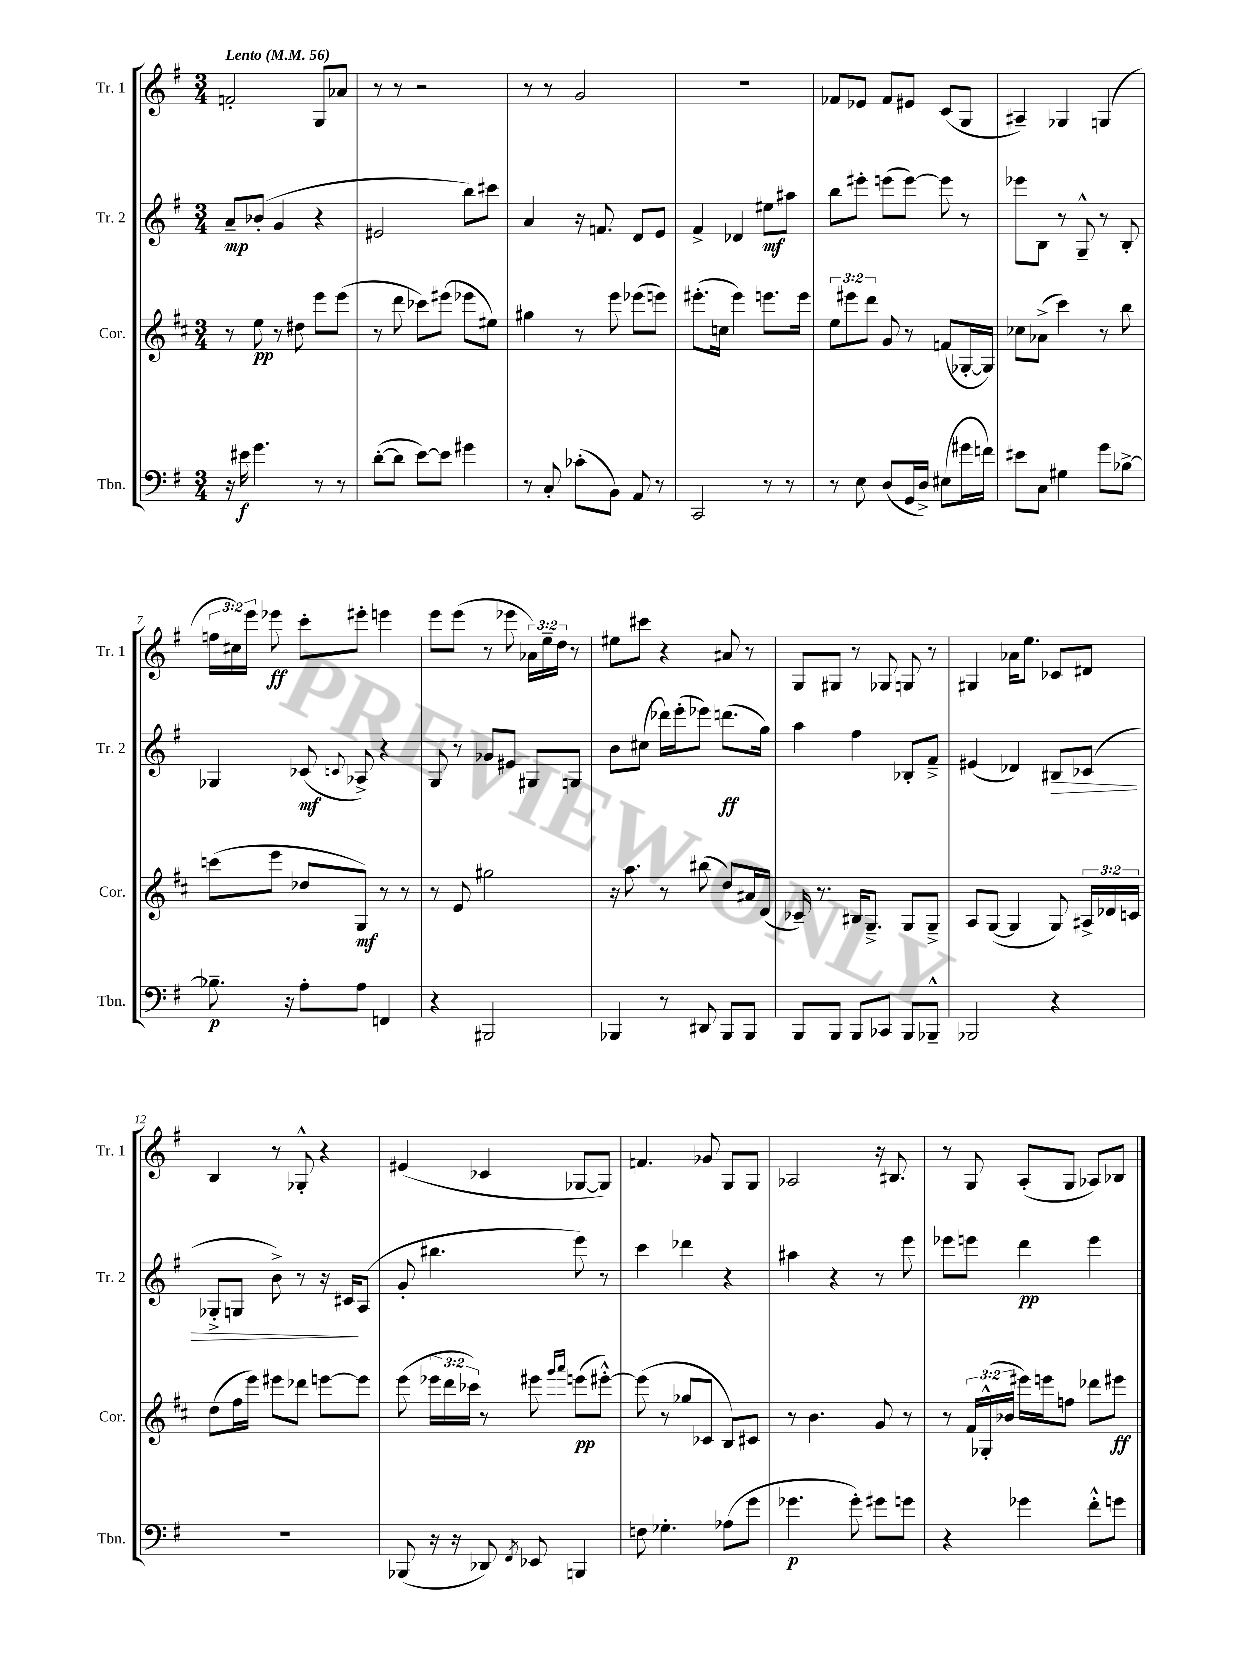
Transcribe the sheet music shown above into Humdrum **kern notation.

**kern	**kern	**kern	**kern
*staff4	*staff3	*staff2	*staff1
*clefF4	*clefG2	*clefG2	*clefG2
*k[f#]	*k[f#c#]	*k[f#]	*k[f#]
*M3/4	*M3/4	*M3/4	*M3/4
*MM56	*MM56	*MM56	*MM56
16r	8r	8a~	2f'
16e#	.	.	.
4.g	8ee	(8b-'	.
.	8r	4g	.
.	8dd#	.	.
8r	8eee	4r	8G
8r	(8eee	.	8a-
=	=	=	=
([8d'	8r	2e#	8r
8d]	8ddd	.	8r
[8e)	8ccc-)	.	2r
8e]	(8eee#	.	.
4g#	8eee-	8bb)	.
.	8ee#)	8ccc#	.
=	=	=	=
8r	4gg#	4a	8r
8C'	.	.	8r
(8c-'	8r	16r	2g
.	.	8.f	.
8BB)	8eee	.	.
8AA	(8eee-	8d	.
8r	8eee)	8e	.
=	=	=	=
2CC	(8.eee#'	4f#^	2.r
.	16cc	.	.
.	4eee#)	4d-	.
8r	8.eee	8ee#	.
8r	.	8aa#	.
.	16eee	.	.
=	=	=	=
8r	12ee	8bb	8f-
.	12eee#	.	.
8E	.	8eee#'	8e-
.	12ddd	.	.
(8D	8g	(8eee	8f-
16GG	8r	[8eee)	8e#
16D^)	.	.	.
(8E#	(8f	8eee]	(8c
16g#	[16G-'	8r	8G
16f)	16G-])	.	.
=	=	=	=
8e#	8cc-	8eee-	4A#~)
8C	(8a-^	8B	.
4G#	4ccc#)	8r	4G-
.	.	8G~^^	.
8g	8r	8r	(4G
[8B-^	8bb	8B'	.
=	=	=	=
8.B-~]	(8ccc	4G-	24ff
.	.	.	24cc#)
.	.	.	24eee
.	8eee	.	8eee-
16r	.	.	.
8A'	8dd-	(8c-	8ccc'
.	.	8qqc	.
8A	8G)	8A-^)	8eee#'
4FF	8r	4r	4eee
.	8r	.	.
=	=	=	=
4r	8r	8G	8eee
.	8e	8r	(8eee
2BBB#	2gg#	8g-	8r
.	.	8e#	8eee-
.	.	8G#	24a-)
.	.	.	24ee~
.	.	.	24dd
.	.	8G	8r
=	=	=	=
4BBB-	16r	8b	8ee#
.	8.aa	.	.
.	.	(8cc#	8ccc#
8r	8r	16ddd-)	4r
.	.	(16eee'	.
8DD#	(8bb#	8eee-)	.
8BBB-	8dd)	(8.ddd	8a#
8BBB-	16a#	.	8r
.	(16d	16gg)	.
=	=	=	=
8BBB	16c-~)	4aa	8G
.	8.r	.	.
8BBB	.	.	8G#
8BBB	16B#	4ff#	8r
.	8.G~^	.	.
8CC-	.	.	8G-
8BBB	8G	8B-'	8G
8BBB-~^^	8G~^	8f#~^	8r
=	=	=	=
2BBB-	8A	(4e#	4G#
.	([8G	.	.
.	4G]	4d-)	16a-
.	.	.	8.ee
4r	8G)	8B#	8c-
.	24A#^	(8c-	8d#
.	24d-	.	.
.	24c	.	.
=	=	=	=
2.r	(8dd	8G-'^	4B
.	16ff#	8G	.
.	16eee)	.	.
.	8eee#	8b^)	8r
.	8ddd-	8r	8G-'^^
.	[8eee	16r	4r
.	.	16c#	.
.	8eee]	(8A	.
=	=	=	=
(8BBB-	(8eee	8g'	(4e#
16r	24eee-	4.bb#	.
.	24ddd	.	.
16r	.	.	.
.	24ccc-)	.	.
8DD-)	8r	.	4c-
8qFF#	.	.	.
8EE-	8eee#	.	.
.	16qqggg	.	.
.	16qqaaa	.	.
4BBB	(8eee	8eee)	[8G-
.	[8eee#'^^)	8r	8G-])
=	=	=	=
8F	(8eee#]	4ccc	4.f
4.G-'	8r	.	.
.	8gg-	4ddd-	.
.	8c-	.	8g-
(8A-	8B)	4r	8G
8g	8c#	.	8G
=	=	=	=
4.g-	8r	4aa#	2A-
.	4.b	.	.
.	.	4r	.
8g-')	.	.	.
8g#	8g	8r	16r
.	.	.	8.B#
8g	8r	8eee	.
=	=	=	=
4r	8r	8eee-	8r
.	24f#	8eee	8G
.	(24G-'^^	.	.
.	24b-	.	.
4g-	16eee#)	4ddd	(8A'
.	16eee	.	.
.	8ff	.	8G
8f#'^^	8ddd-	4eee	8A-)
8g	8eee#	.	8B-
==	==	==	==
*-	*-	*-	*-
